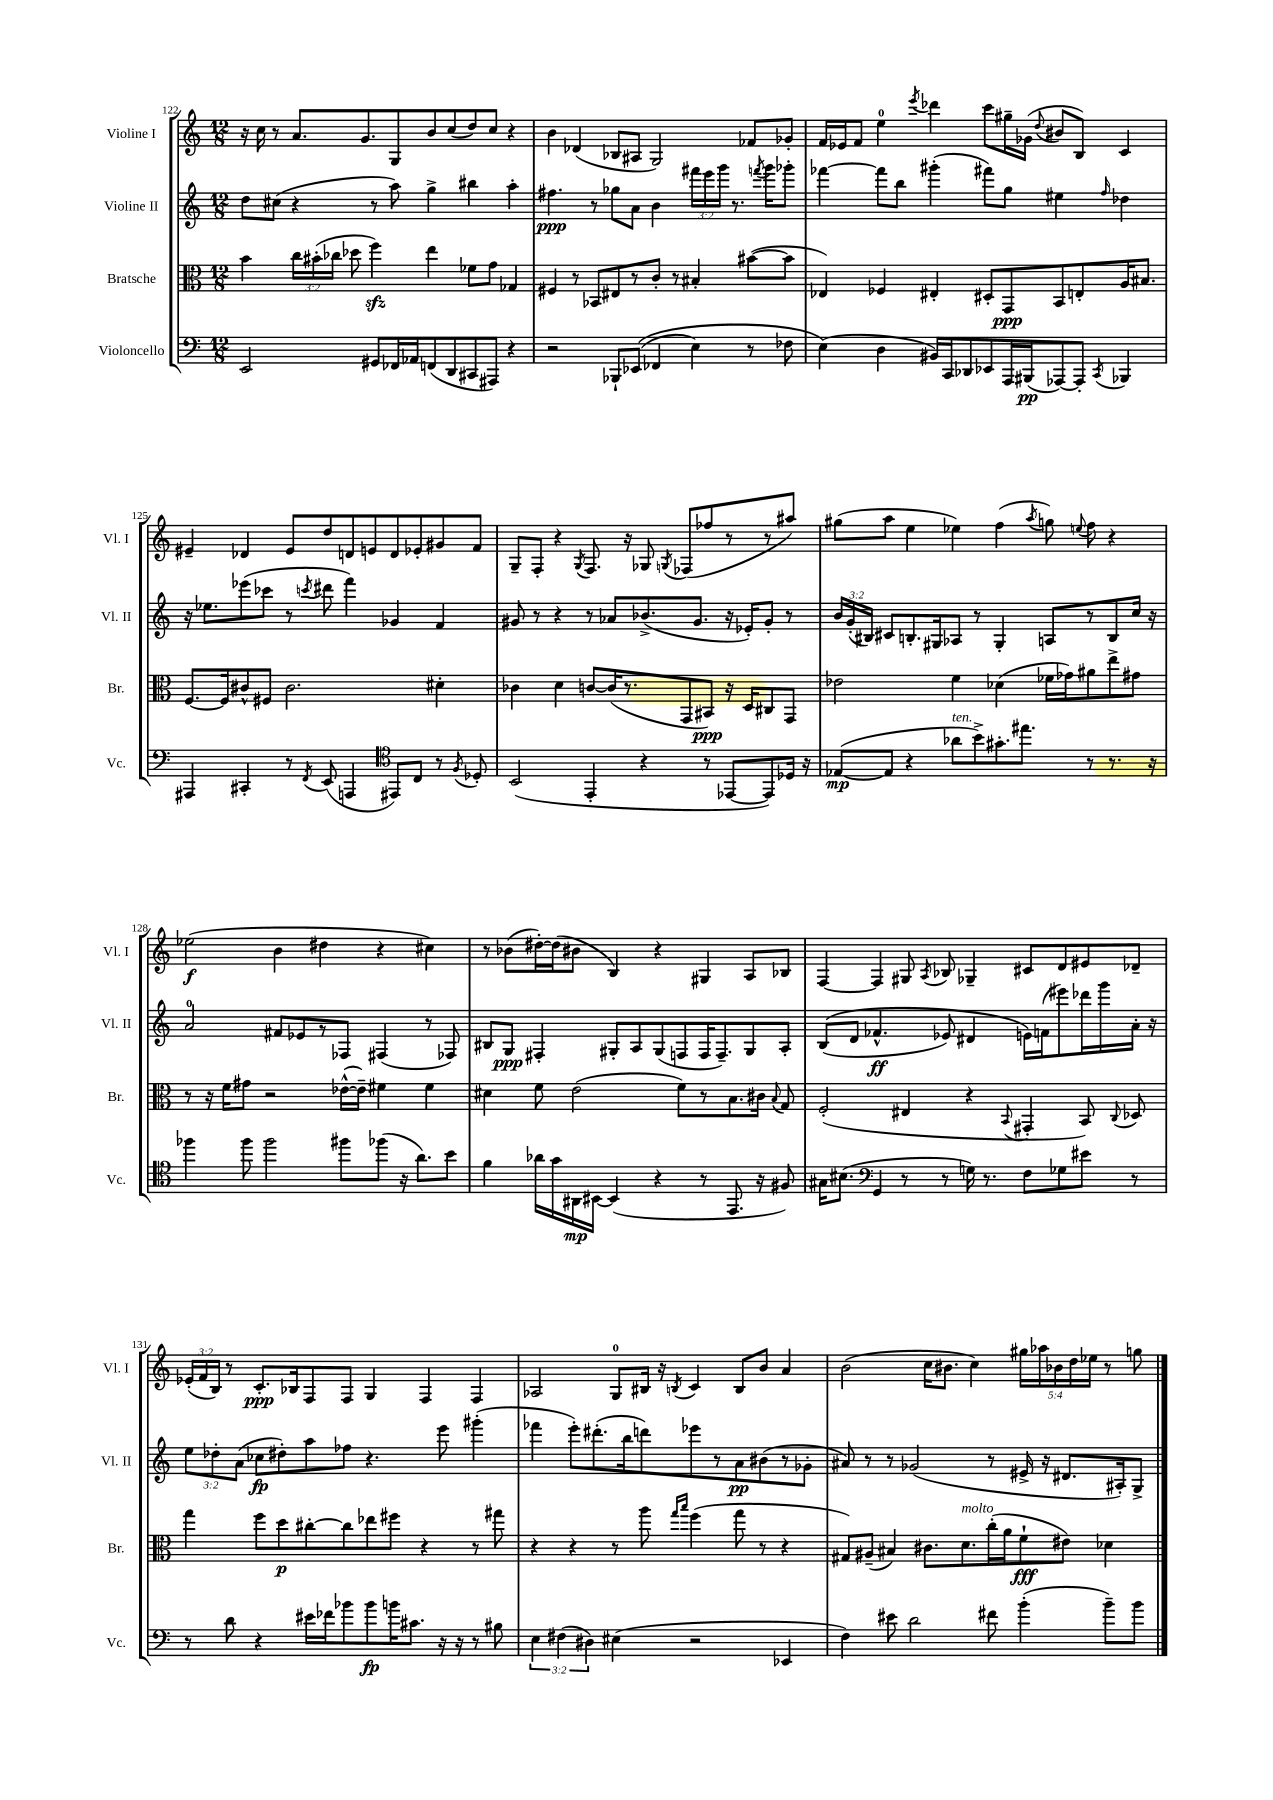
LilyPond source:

<<
\new StaffGroup <<
\new Staff = "s0" \with { instrumentName = "Violine I" shortInstrumentName = "Vl. I" } {
    \clef treble \key c \major \numericTimeSignature \time 12/8 \override Staff.TupletNumber.text = #tuplet-number::calc-fraction-text
    \autoBeamOff r16 c''16 r8 a'8.[ g'8. g8 b'8 c''8( d''8) c''8] r4 |
    b'4 des'4( bes8[ ais8] g2) fes'8[ ges'8]-. |
    f'16[ ees'16 f'8] e''4-0 \acciaccatura { e'''8 } des'''4 c'''8[ gis''16-- ges'16]( \appoggiatura { d''8 } bis'8[ b8]) c'4 |
    eis'4-- des'4 eis'8[ d''8 d'8 e'8 d'8 ees'8-. gis'8 f'8] |
    g8[-- f8]-. r4 \acciaccatura { g8 } f8. r16 ges8 \acciaccatura { g8 } fes8[( fes''8 r8 r8 ais''8]) |
    gis''8[( a''8] e''4 ees''4) f''4( \acciaccatura { a''8 } g''8) \appoggiatura { e''8 } f''8 r4 |
    ees''2\f( b'4 dis''4 r4 cis''4) |
    r8 bes'8[( dis''16~-.) dis''16( bis'8] b4) r4 gis4 a8[ bes8] |
    f4~ f4 gis8 \acciaccatura { a8 } bes8 ges4-- cis'8[ d'8 eis'8 des'8]-- |
    \tuplet 3/2 { ees'16[-.( f'16 b16]) } r8 c'8.[-.\ppp bes16 f8 f8] g4 f4 f4 |
    aes2 g8[-0 bis16] r16 \acciaccatura { b8 } c'4 b8[ b'8] a'4 |
    b'2( c''16[ bis'8.] c''4) \tuplet 5/4 { gis''16[ aes''16 bes'16 d''16 ees''16] } r8 g''8 \bar "|." |
}
\new Staff = "s1" \with { instrumentName = "Violine II" shortInstrumentName = "Vl. II" } {
    \clef treble \key c \major \numericTimeSignature \time 12/8 \override Staff.TupletNumber.text = #tuplet-number::calc-fraction-text
    \autoBeamOff d''8[ cis''8]( r4 r8 a''8) g''4-> bis''4 a''4-. |
    fis''4.\ppp r8 ges''8[ a'8] b'4 \tuplet 3/2 { fis'''16[ e'''16 g'''16] } r8. \acciaccatura { f'''8 } g'''16[ ges'''8]-. |
    fes'''4~ fes'''8[ b''8] gis'''4-.( fis'''8[) g''8] eis''4 \grace { f''16 } des''4 |
    r16 ees''8.[ ees'''8( ces'''8] r8 \acciaccatura { c'''8 } dis'''8 f'''4) ges'4 f'4 |
    gis'8 r8 r4 r8 aes'8[ bes'8.->( gis'8.] r16 ees'16[-.) gis'8]-. r8 |
    \tuplet 3/2 { b'16[ g'16-.( bis16]) } cis'8[ b8.-. gis16 aes8] r8 gis4-. a8[ r8 b8 c''16] r16 |
    a'2-0 fis'8[ ees'8 r8 fes8] fis4( r8 fes8) |
    bis8[ g8]\ppp fis4-. gis8[-. a8 gis8( f8 f16 f8.--) gis8 a8]-. |
    b8[(\( d'8] fes'4.-^\ff ees'8) dis'4 e'16[\) f'16( eis'''8) des'''16 g'''16 a'16]-. r16 |
    \tuplet 3/2 { e''8[ des''8-. a'8]( } ces''8[\fp dis''8-.) a''8 fes''8] r4. e'''8 gis'''4-.( |
    fes'''4 e'''8[-.) dis'''8.-.( b''16 d'''8) ees'''8 r8 a'8\pp bis'8( r8 ges'8]-. |
    ais'8) r8 r8 ges'2( r8 eis'16-> r16 dis'8.[ ais16-.) g8]-> \bar "|." |
}
\new Staff = "s2" \with { instrumentName = "Bratsche" shortInstrumentName = "Br." } {
    \clef alto \key c \major \numericTimeSignature \time 12/8 \override Staff.TupletNumber.text = #tuplet-number::calc-fraction-text
    \autoBeamOff b'4 \tuplet 3/2 { c''16[ bis'16-.( ces''16] } des''8 f''4\sfz) e''4 fes'8[ g'8] ges4 |
    fis4 r8 bes,8[ eis8 r8 c'8]-. r8 bis4-. bis'8[~( bis'8] |
    ees4) fes4 eis4-. dis8[-. g,8\ppp b,8 e8-. a16 bis8.] |
    f8.[~ f16 cis'8-^ fis8] cis'2. dis'4-. |
    ces'4 d'4 c'8[~ c'16( r8. g,8 bis,8]\ppp) r16 d16[ cis8 g,8] |
    ees'2 f'4 des'4( fes'16[ ges'16) ais'8 e''8-> gis'8] |
    r8 r16 f'16[ gis'8] r2 ees'16[~-^( ees'16]--) fis'4 fis'4 |
    dis'4 f'8 e'2( f'8[) r8 b8. cis'16] \appoggiatura { b8 } g8 |
    f2-.( eis4 r4 \appoggiatura { b,8 } gis,4-. b,8) \appoggiatura { c8 } des8 |
    g''4 f''8[ d''8\p cis''8~-. cis''8 ees''8 fis''8] r4 r8 gis''8 |
    r4 r4 r8 a''8 \grace { g''16[ b''16] } f''4( g''8 r8 r4 |
    gis8[) ais8]--( bis4) cis'8.[ d'8.^\markup { \italic "molto" } c''16-.( a'16 f'8-!\fff eis'8]) des'4 \bar "|." |
}
\new Staff = "s3" \with { instrumentName = "Violoncello" shortInstrumentName = "Vc." } {
    \clef bass \key c \major \numericTimeSignature \time 12/8 \override Staff.TupletNumber.text = #tuplet-number::calc-fraction-text
    \autoBeamOff e,2 gis,8[ fes,16 aes,16 f,8( d,8 cis,8 ais,,8]) r4 |
    r2 bes,,8[-! ees,8](\( fes,4 e4) r8 fes8 |
    e4(\) d4 bis,16[) c,16 des,8 ees,8 a,,16 bis,,16\pp( aes,,8~) aes,,8]-. \acciaccatura { c,8 } bes,,4 |
    ais,,4 cis,4-. r8 \acciaccatura { f,8 } e,8( a,,4 \clef tenor eis,8[) c8] r8 \acciaccatura { f8 } des8-. |
    b,2( e,4-. r4 r8 ees,8[~ ees,8) des16] r16 |
    ees8[~\mp( ees8] r4 aes'8[^\markup { \italic "ten." } b'8->) gis'8.-. eis''8.] r8 r8. r16 |
    fes''4 fes''8 fes''2 fis''8[ fes''8]( r16 a'8.[) b'8] |
    f'4 aes'16[ g'16 ais,16\mp bis,16]~ bis,4( r4 r8 e,8. r16 fis8) |
    gis16[ bis8.]( \clef bass g,4 r8 r8 g16) r8. f8[ ges8 eis'8] r8 |
    r8 d'8 r4 eis'16[ fes'16 bes'8 bes'8\fp b'16 cis'8.] r16 r16 r8 bis8 |
    \tuplet 3/2 { e4 fis4( dis4) } eis4( r2 ees,4 |
    f4) eis'8 d'2 fis'8 b'4-.( b'8[--) b'8] \bar "|." |
}
>>
>>
\layout { \context { \Score currentBarNumber = #122 } }
